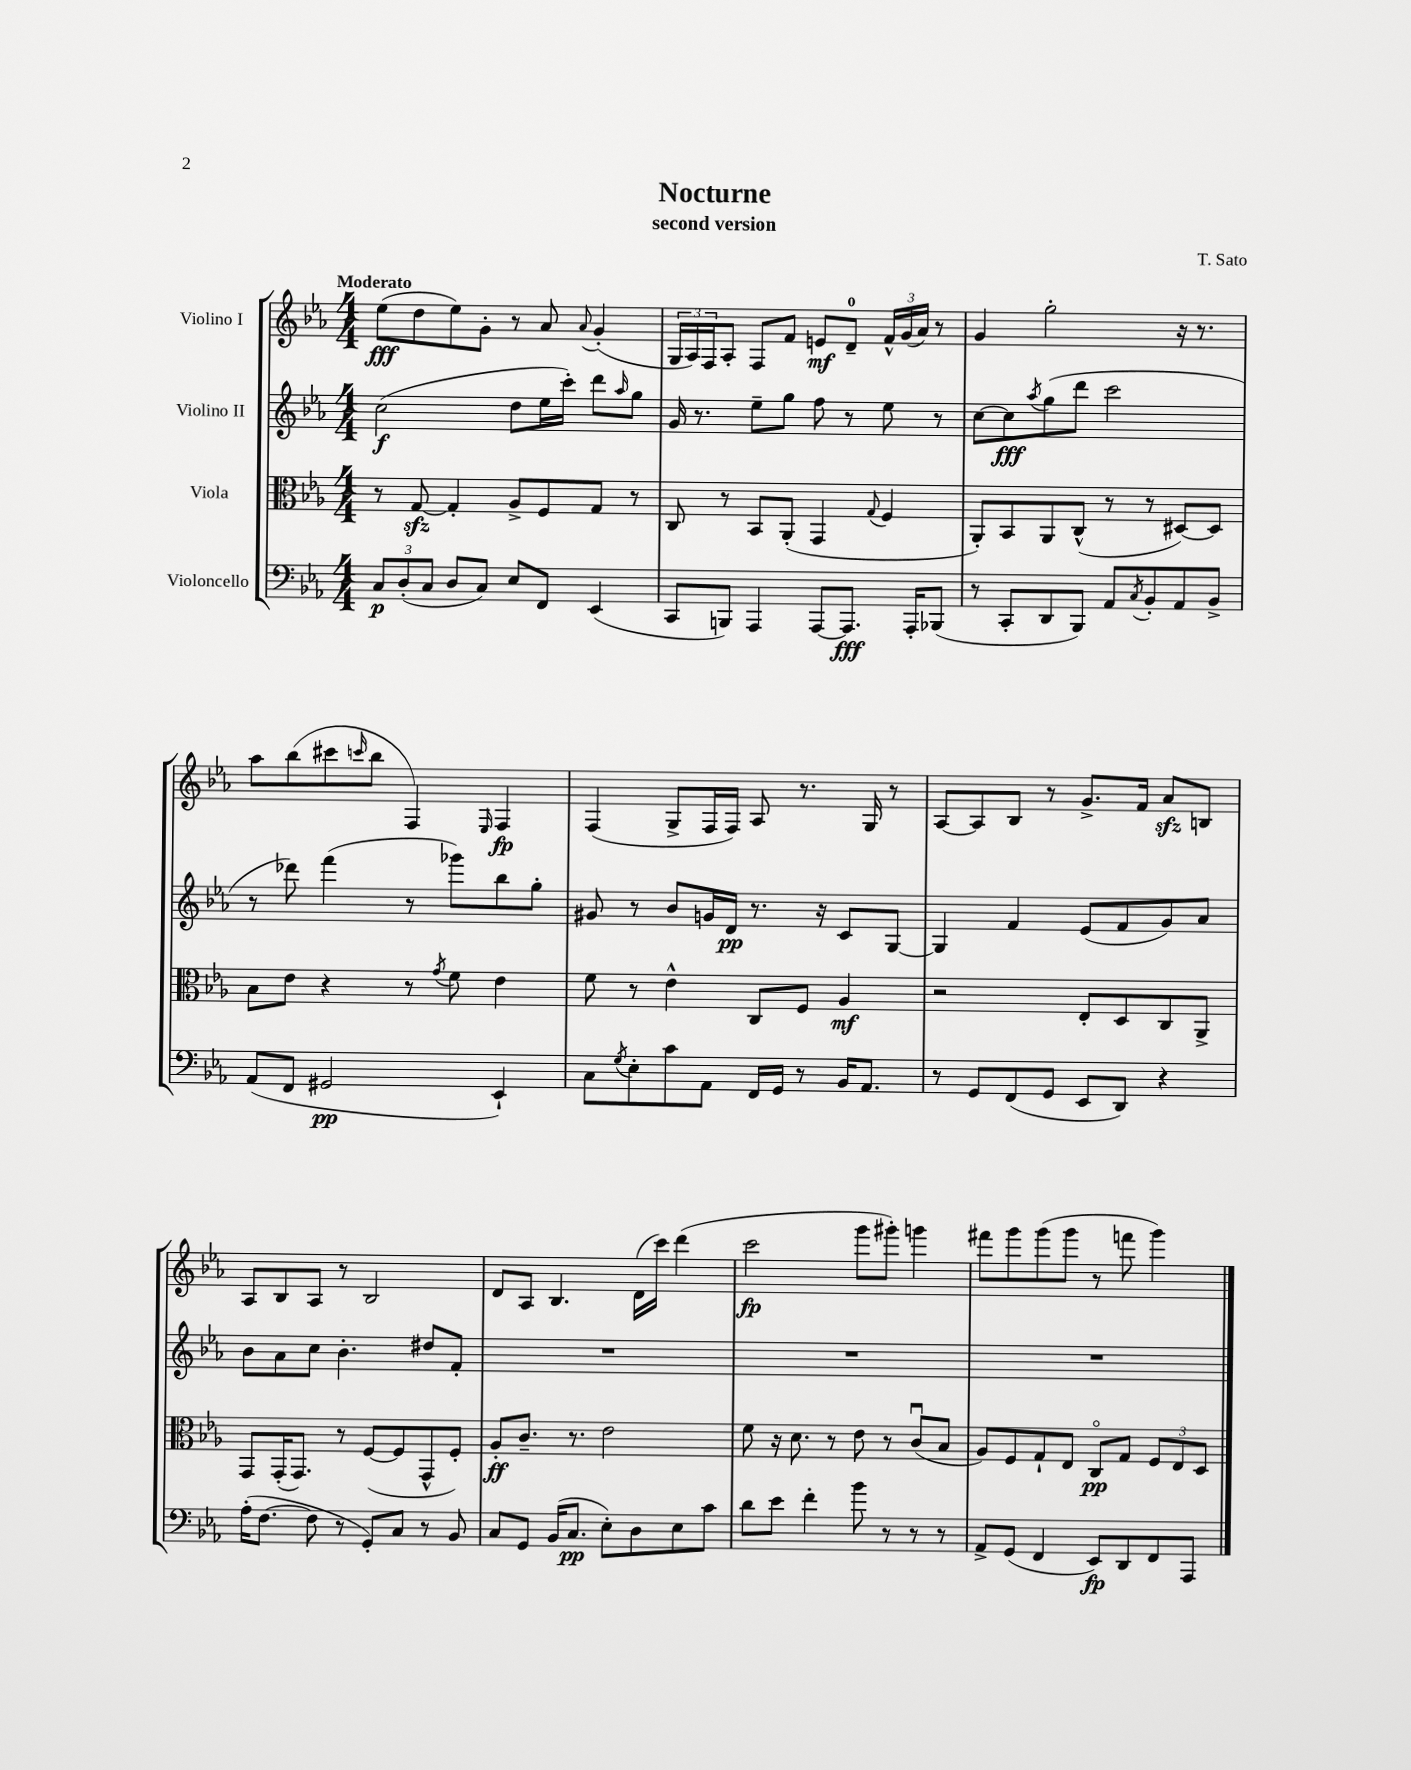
\header { title = "Nocturne" composer = "T. Sato" subtitle = "second version" }
<<
\new StaffGroup <<
\new Staff = "s0" \with { instrumentName = "Violino I" } {
    \clef treble \key ees \major \numericTimeSignature \time 4/4 \tempo "Moderato"
    ees''8\fff( d''8 ees''8) g'8-. r8 aes'8 \appoggiatura { aes'8 } g'4-.( |
    \tuplet 3/2 { g16 aes16) f16 } aes8-. f8 f'8 e'8\mf d'8-0-- \tuplet 3/2 { f'16-^ g'16( aes'16) } r8 |
    g'4 g''2-. r16 r8. |
    aes''8 bes''8( cis'''8 \grace { c'''16 } bes''8 f4) \grace { ees16 } f4\fp |
    f4( g8-> f16 f16) aes8 r8. g16 r8 |
    aes8~ aes8 bes8 r8 g'8.-> f'16 aes'8\sfz b8 |
    aes8 bes8 aes8 r8 bes2 |
    d'8 aes8 bes4. d'16( c'''16) d'''4( |
    c'''2\fp g'''8 gis'''8-.) g'''4 |
    fis'''8 g'''8 g'''8( g'''8 r8 f'''8 g'''4) \bar "|." |
}
\new Staff = "s1" \with { instrumentName = "Violino II" } {
    \clef treble \key ees \major \numericTimeSignature \time 4/4
    c''2\f( d''8 ees''16 c'''16-.) d'''8 \grace { aes''16 } g''8 |
    g'16 r8. ees''8-- g''8 f''8 r8 ees''8 r8 |
    c''8~ c''8\fff \acciaccatura { aes''8 } g''8( d'''8 c'''2 |
    r8 des'''8) f'''4( r8 ges'''8) bes''8 g''8-. |
    gis'8 r8 bes'8 g'16 d'16\pp r8. r16 c'8 g8~ |
    g4 f'4 ees'8( f'8 g'8) aes'8 |
    bes'8 aes'8 c''8 bes'4.-. dis''8 f'8-. |
    R1 |
    R1 |
    R1 \bar "|." |
}
\new Staff = "s2" \with { instrumentName = "Viola" } {
    \clef alto \key ees \major \numericTimeSignature \time 4/4
    r8 g8~\sfz g4-. aes8-> f8 g8 r8 |
    c8 r8 bes,8 aes,8-.( g,4 \appoggiatura { g8 } f4 |
    aes,8-.) bes,8 aes,8 c8-^( r8 r8 dis8~) dis8 |
    bes8 ees'8 r4 r8 \acciaccatura { g'8 } f'8 ees'4 |
    f'8 r8 ees'4-^ c8 f8 aes4\mf |
    r2 ees8-. d8 c8 aes,8-> |
    g,8 g,16-.( g,8.) r8 f8~( f8 g,8-^ f8-.) |
    aes8-.\ff c'8.-- r8. ees'2 |
    f'8 r16 d'8. r8 ees'8 r8 c'8\downbow( bes8 |
    aes8) f8 g8-! ees8 c8\flageolet\pp g8 \tuplet 3/2 { f8 ees8 d8 } \bar "|." |
}
\new Staff = "s3" \with { instrumentName = "Violoncello" } {
    \clef bass \key ees \major \numericTimeSignature \time 4/4
    \tuplet 3/2 { c8\p d8-.( c8 } d8 c8) ees8 f,8 ees,4( |
    c,8 b,,8) aes,,4 aes,,8~ aes,,8.\fff aes,,16-. bes,,8( |
    r8 c,8-. d,8 bes,,8) aes,8 \acciaccatura { c8 } bes,8-. aes,8 bes,8-> |
    aes,8( f,8 gis,2\pp ees,4-!) |
    c8 \acciaccatura { g8 } ees8-. c'8 aes,8 f,16 g,16 r8 bes,16 aes,8. |
    r8 g,8 f,8( g,8 ees,8 d,8) r4 |
    aes16-.( f8.~ f8 r8 g,8-.) c8 r8 bes,8 |
    c8 g,8 bes,16( c8.\pp ees8-.) d8 ees8 c'8 |
    d'8 ees'8 f'4-. bes'8 r8 r8 r8 |
    aes,8-> g,8( f,4 ees,8\fp) d,8 f,8 aes,,8 \bar "|." |
}
>>
>>
\layout { \context { \Score \remove "Bar_number_engraver" } }
